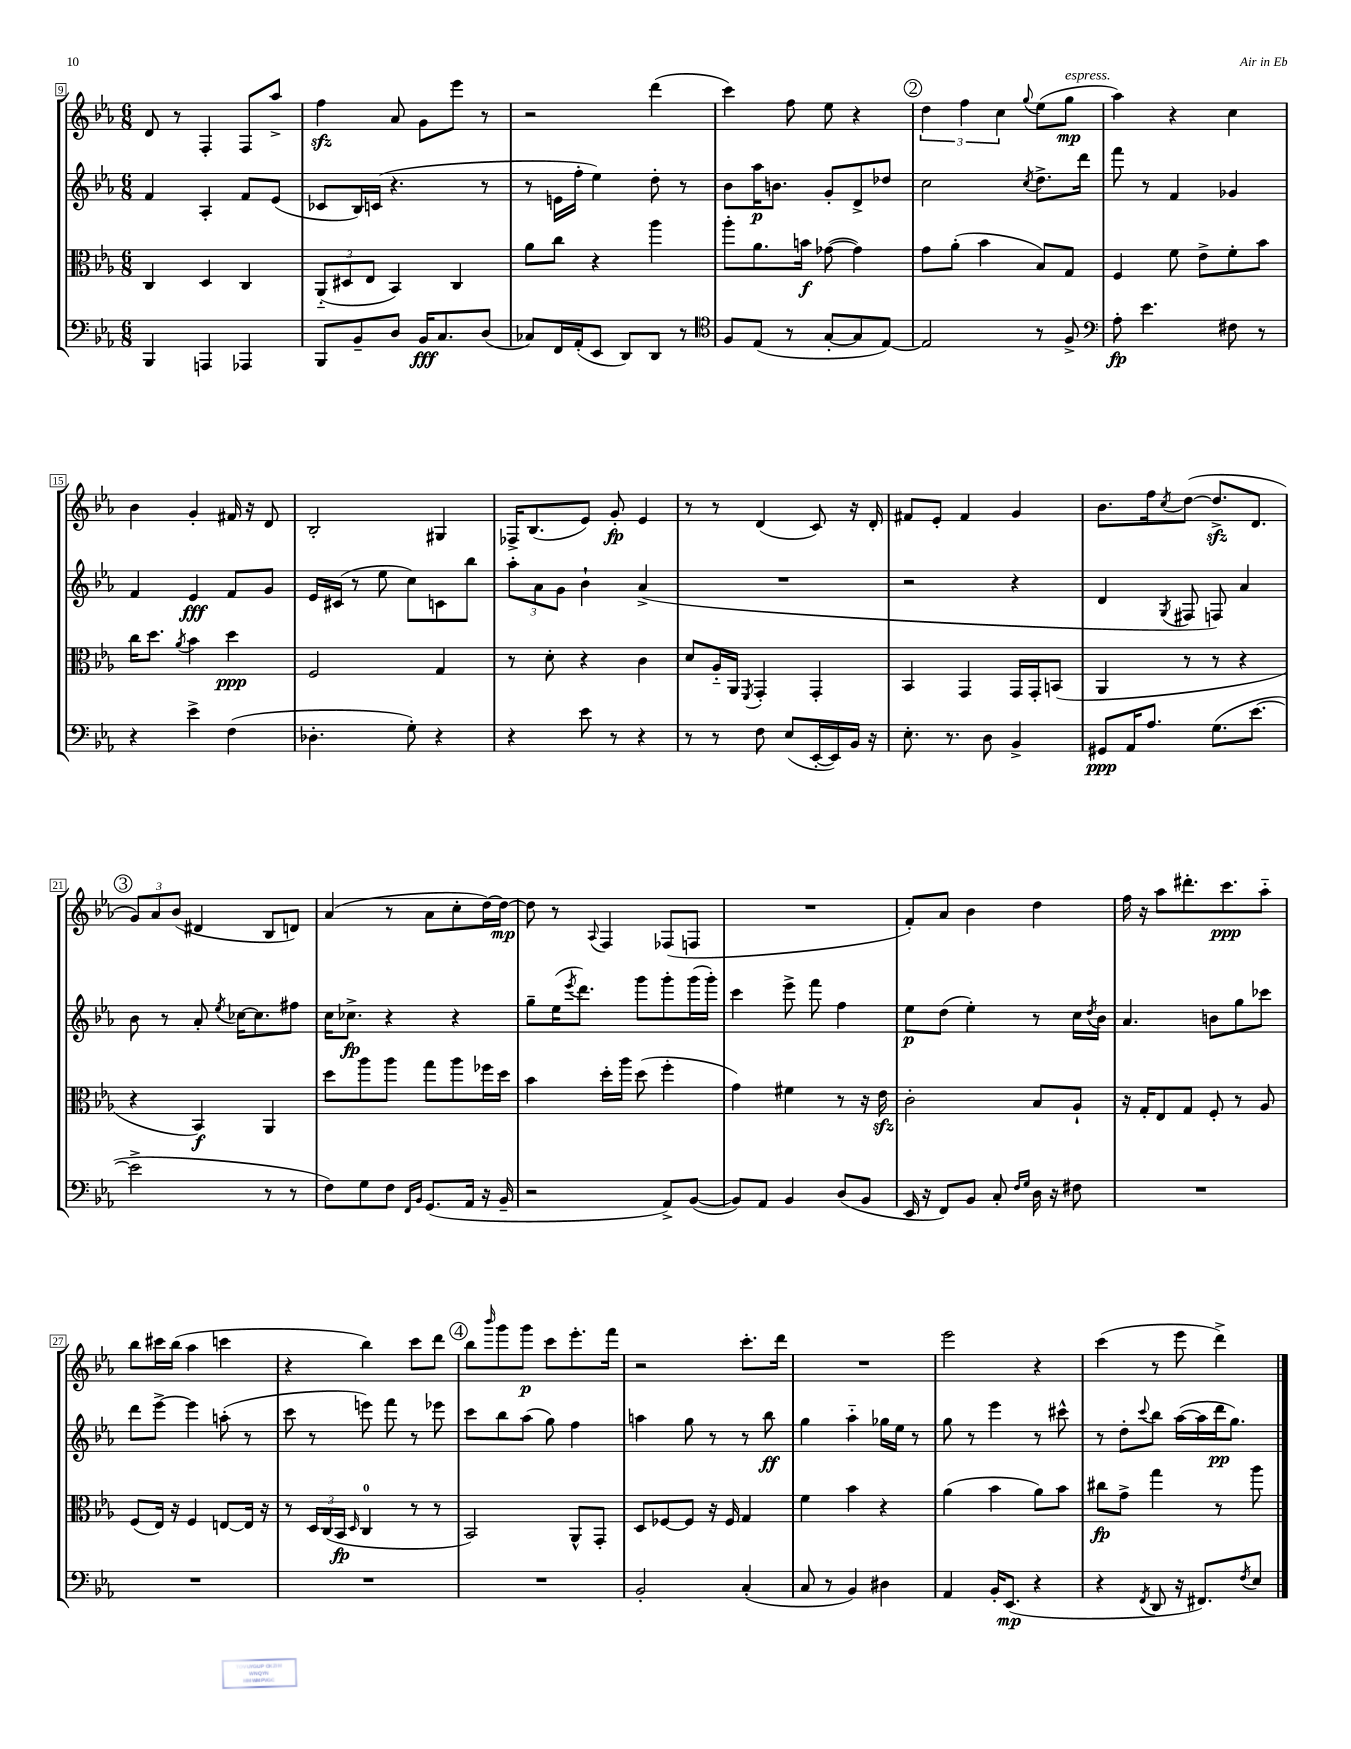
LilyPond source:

<<
\new StaffGroup <<
\new Staff = "s0" {
    \clef treble \key ees \major \numericTimeSignature \time 6/8
    d'8 r8 f4-. f8 aes''8-> |
    f''4\sfz aes'8 g'8 ees'''8 r8 |
    r2 d'''4( |
    c'''4) f''8 ees''8 r4 |
    \mark \markup { \circle "2" } \tuplet 3/2 { d''4 f''4 c''4 } \appoggiatura { g''8 } ees''8( g''8\mp^\markup { \italic "espress." } |
    aes''4) r4 c''4 |
    bes'4 g'4-. fis'16 r16 d'8 |
    bes2-. gis4 |
    fes16-> bes8.( ees'8) g'8-.\fp ees'4 |
    r8 r8 d'4( c'8) r16 d'16-. |
    fis'8 ees'8-. fis'4 g'4 |
    bes'8. f''16 \acciaccatura { c''8 } d''8~( d''8.->\sfz d'8. |
    \mark \markup { \circle "3" } \tuplet 3/2 { g'8) aes'8 bes'8( } dis'4 bes8 d'8) |
    aes'4( r8 aes'8 c''8-. d''16~) d''16~\mp |
    d''8 r8 \appoggiatura { aes8 } f4 fes8( f8 |
    R2. |
    f'8-.) aes'8 bes'4 d''4 |
    f''16 r16 aes''8 dis'''8.-. c'''8.\ppp aes''8-_ |
    bes''8 cis'''16 bes''16( aes''4 c'''4 |
    r4 bes''4) c'''8 d'''8 |
    \mark \markup { \circle "4" } bes''8 \grace { bes'''16 } g'''8 g'''8\p c'''8 ees'''8.-. f'''16 |
    r2 c'''8.-. d'''16 |
    R2. |
    ees'''2 r4 |
    c'''4( r8 ees'''8 d'''4->) \bar "|." |
}
\new Staff = "s1" {
    \clef treble \key ees \major \numericTimeSignature \time 6/8
    f'4 aes4-. f'8 ees'8( |
    ces'8 bes16) c'16( r4. r8 |
    r8 e'16 f''16-. ees''4) d''8-. r8 |
    bes'8 aes''16\p b'8. g'8-. d'8-> des''8 |
    \mark \markup { \circle "2" } c''2 \acciaccatura { c''8 } d''8.-> d'''16 |
    f'''8 r8 f'4 ges'4 |
    f'4 ees'4\fff f'8 g'8 |
    ees'16 cis'16( r8 ees''8 c''8) c'8 bes''8 |
    \tuplet 3/2 { aes''8-. aes'8 g'8 } bes'4-! aes'4->( |
    R2. |
    r2 r4 |
    d'4 \acciaccatura { g8 } fis8 f8) aes'4 |
    \mark \markup { \circle "3" } bes'8 r8 aes'8-. \acciaccatura { ees''8 } ces''16~ ces''8. fis''8 |
    c''16 ces''8.->\fp r4 r4 |
    g''8-- ees''16( \acciaccatura { ees'''8 } d'''8.) g'''8 g'''8-. g'''16( g'''16-.) |
    c'''4 ees'''8-> f'''8 f''4 |
    ees''8\p d''8( ees''4-.) r8 c''16 \acciaccatura { d''8 } bes'16 |
    aes'4. b'8 g''8 ces'''8 |
    d'''8 ees'''8~-> ees'''4 a''8-.( r8 |
    c'''8 r8 e'''8) f'''8 r8 ees'''8 |
    \mark \markup { \circle "4" } c'''8 bes''8 aes''8( g''8) f''4 |
    a''4 g''8 r8 r8 bes''8\ff |
    g''4 aes''4-_ ges''16 ees''16 r8 |
    g''8 r8 ees'''4 r8 cis'''8-^ |
    r8 d''8-. \appoggiatura { c'''8 } bes''8 aes''16~( aes''16 d'''16\pp g''8.) \bar "|." |
}
\new Staff = "s2" {
    \clef alto \key ees \major \numericTimeSignature \time 6/8
    c4 d4 c4 |
    \tuplet 3/2 { aes,8-_( dis8 ees8 } bes,4) c4 |
    aes'8 c''8 r4 aes''4 |
    aes''8-. aes'8. b'16\f ges'8~( ges'4) |
    \mark \markup { \circle "2" } g'8 aes'8-.( bes'4 bes8) g8 |
    f4 f'8 ees'8-> f'8-. bes'8 |
    c''16 d''8. \acciaccatura { aes'8 } bes'4 d''4\ppp |
    f2 g4 |
    r8 d'8-. r4 c'4 |
    d'8 aes16-_ aes,16 \acciaccatura { f,8 } g,4-. g,4-. |
    bes,4 g,4 g,16 g,16-. b,8( |
    aes,4 r8 r8 r4 |
    \mark \markup { \circle "3" } r4 bes,4\f) aes,4 |
    d''8 aes''8 aes''8 g''8 aes''8 fes''16 d''16 |
    bes'4 d''16-. aes''16 d''8( f''4-. |
    g'4) fis'4 r8 r16 ees'16\sfz |
    c'2-. bes8 aes8-! |
    r16 g16-. ees8 g8 f8-. r8 aes8 |
    f8( ees16) r16 f4 e8~ e16 r16 |
    r8 \tuplet 3/2 { d16 c16( bes,16\fp } \grace { d16 } c4-0 r8 r8 |
    \mark \markup { \circle "4" } bes,2) aes,8-^ g,8-. |
    d8 fes8~ fes8 r16 fes16 g4 |
    f'4 bes'4 r4 |
    aes'4( bes'4 aes'8) bes'8 |
    cis''8\fp g'8-> g''4 r8 aes''8 \bar "|." |
}
\new Staff = "s3" {
    \clef bass \key ees \major \numericTimeSignature \time 6/8
    bes,,4 a,,4 aes,,4 |
    bes,,8 bes,8-- d8 bes,16\fff c8. d8( |
    ces8) f,16 aes,16-.( ees,8 d,8) d,8 r8 |
    \clef tenor f8 ees8( r8 g8~-. g8 ees8~) |
    \mark \markup { \circle "2" } ees2 r8 f8-> |
    \clef bass aes8-.\fp ees'4. fis8 r8 |
    r4 ees'4-> f4( |
    des4.-. g8-.) r4 |
    r4 ees'8 r8 r4 |
    r8 r8 f8 ees8( ees,16~-. ees,16) bes,16 r16 |
    ees8.-. r8. d8 bes,4-> |
    gis,8\ppp aes,16 aes8. g8.( ees'8.~ |
    \mark \markup { \circle "3" } ees'2-> r8 r8 |
    f8) g8 f8 \grace { f,16 bes,16 } g,8.( aes,16 r16 bes,16-- |
    r2 aes,8->) bes,8~( |
    bes,8) aes,8 bes,4 d8( bes,8 |
    ees,16 r16 f,8) bes,8 c8-. \grace { f16 g16 } d16 r16 fis8 |
    R2. |
    R2. |
    R2. |
    \mark \markup { \circle "4" } R2. |
    bes,2-. c4-.( |
    c8 r8 bes,4) dis4 |
    aes,4 bes,16-. ees,8.\mp( r4 |
    r4 \acciaccatura { f,8 } d,8 r16 fis,8.) \acciaccatura { f8 } ees8 \bar "|." |
}
>>
>>
\layout { \context { \Score currentBarNumber = #9 \override BarNumber.stencil = #(make-stencil-boxer 0.1 0.3 ly:text-interface::print) } }
